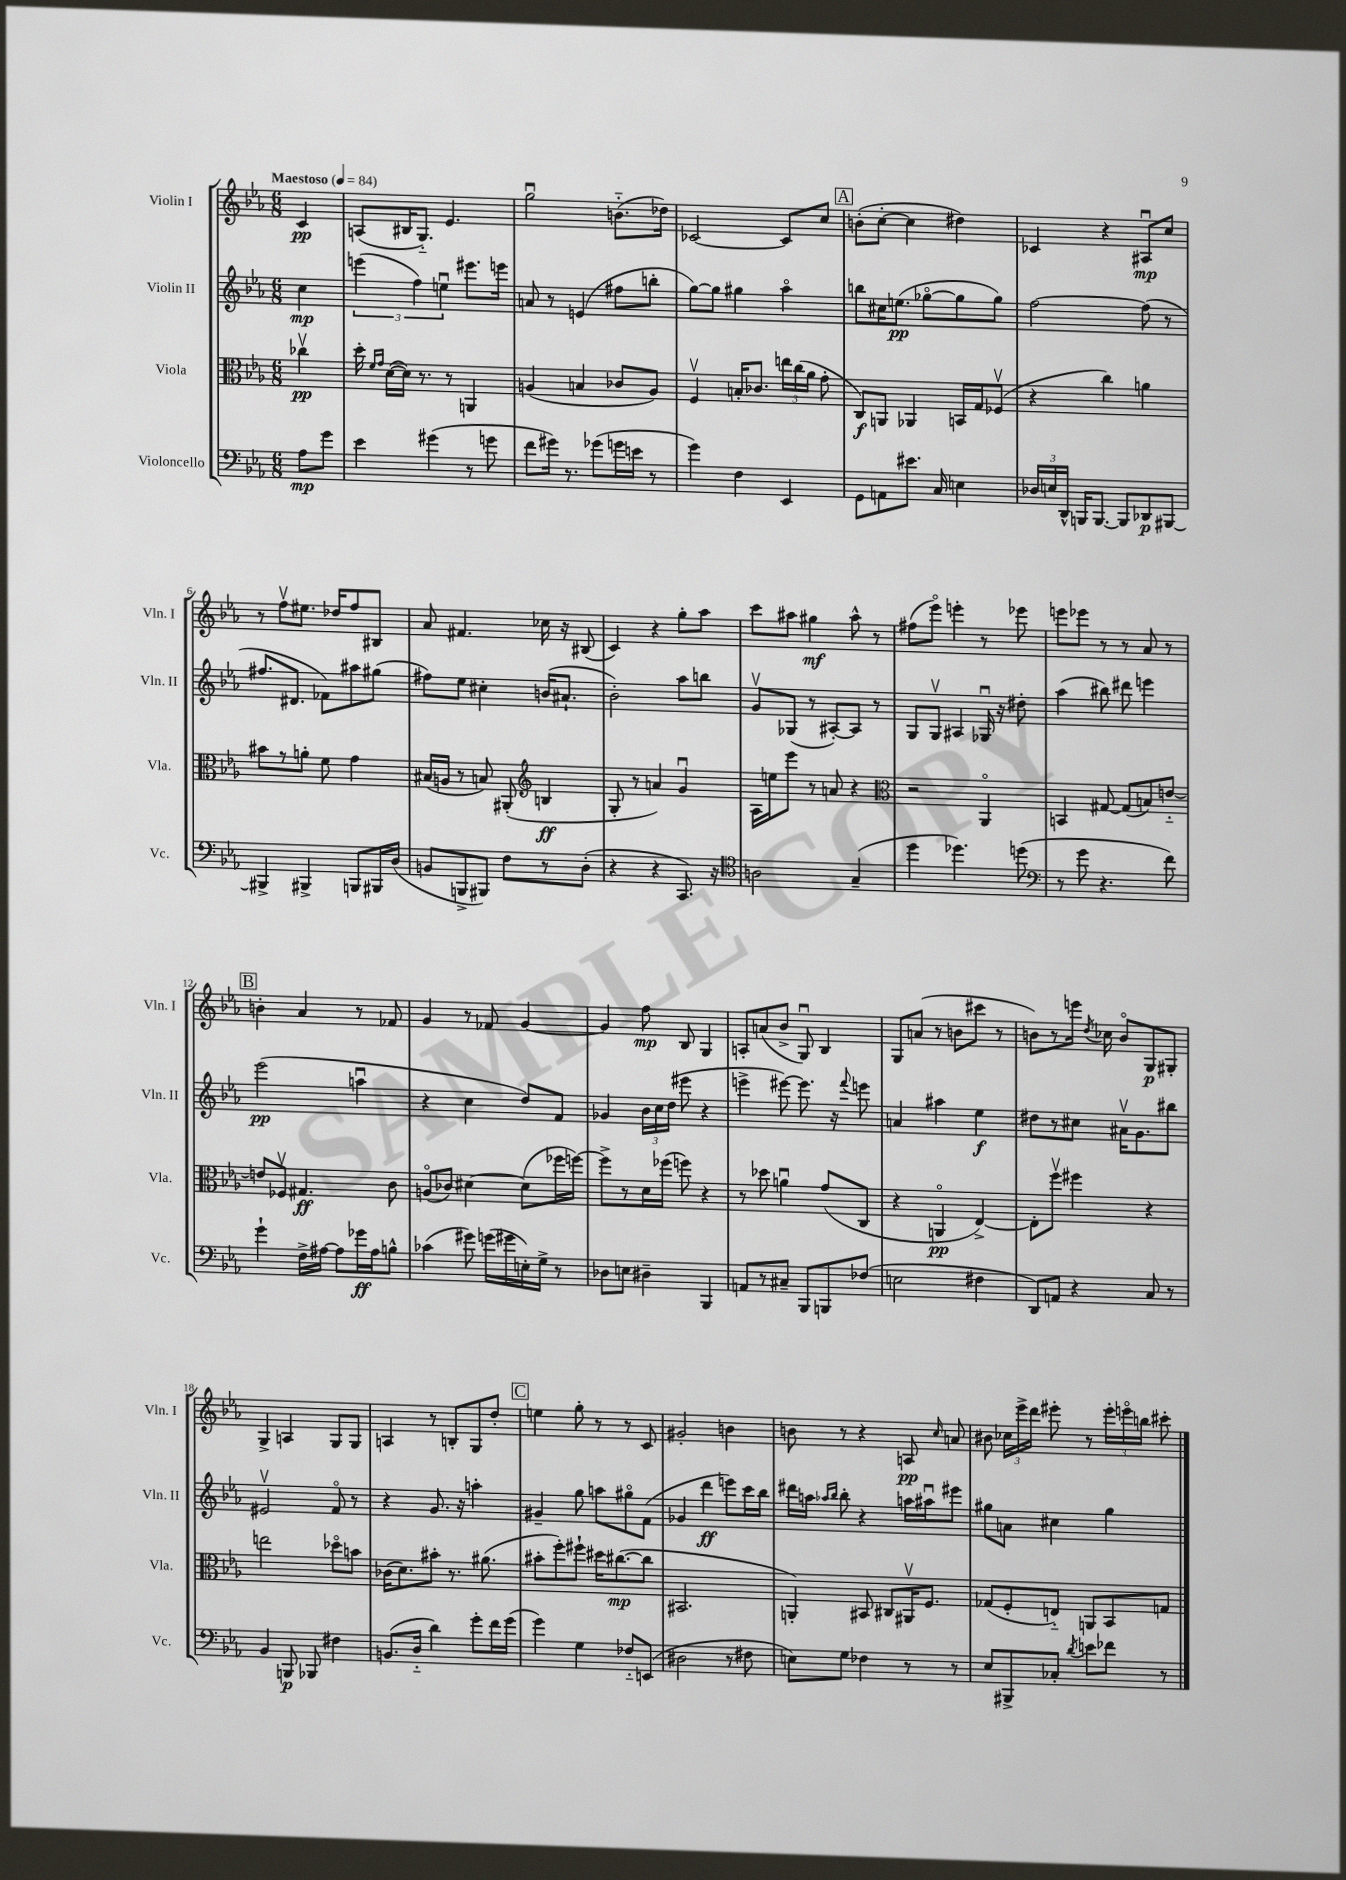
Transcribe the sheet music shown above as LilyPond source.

<<
\new StaffGroup <<
\new Staff = "s0" \with { instrumentName = "Violin I" shortInstrumentName = "Vln. I" } {
    \clef treble \key ees \major \numericTimeSignature \time 6/8 \partial 4 \tempo "Maestoso" 4 = 84
    \autoBeamOff c'4\pp |
    a8[( bis16 g8.]-_) ees'4. |
    g''2\downbow b'8.[-_( des''16]) |
    ces'2~ ces'8[ c''8] |
    \mark \markup { \box "A" } b'8[-.( c''8]~-. c''4 dis''4) |
    ces'4 r4 ais8[\downbow\mp c''8] |
    r8 f''8[\upbow eis''8.] des''16[ f''8 bis8] |
    aes'8 fis'4. ces''16 r16 bis8( |
    c'4) r4 g''8[-. aes''8] |
    c'''8[ ais''8] gis''4\mf ais''8-^ r8 |
    fis''8[( ees'''8]\flageolet) e'''4-. r8 ees'''8 |
    e'''8[ ees'''8] r8 r8 aes'8 r8 |
    \mark \markup { \box "B" } b'4-. aes'4 r8 fes'8 |
    g'4 r8 fes'8 g'4~ |
    g'4 f''8\mp bes8 g4 |
    a8[-. a'8( bes'8]-> g8\downbow) bes4 |
    g8[ a'8]( r8 b'8[ cis'''8] r8 |
    b'8[) r8 e'''16] \acciaccatura { d''8 } ces''16 b'8[\flageolet g8\p gis8]-. |
    g4-> a4 g8[ g8] |
    a4 r8 b8[-. g8 d''8]-. |
    \mark \markup { \box "C" } e''4 g''8-. r8 r8 c'8 |
    gis'2-. b'4 |
    b'8 r8 r4 a8\pp \grace { c''16 } a'8 |
    bis'8 \tuplet 3/2 { ces''16[ ees'''16-> d'''16] } eis'''8-. r8 \tuplet 3/2 { eis'''16[-. e'''16\flageolet b''16] } cis'''8-. \bar "|." |
}
\new Staff = "s1" \with { instrumentName = "Violin II" shortInstrumentName = "Vln. II" } {
    \clef treble \key ees \major \numericTimeSignature \time 6/8 \partial 4
    \autoBeamOff c''4\mp |
    \tuplet 3/2 { e'''4( f''4) e''4\downbow } eis'''8.[ e'''16] |
    a'8 r8 e'4( fis''8[ b''8]-. |
    g''8[~) g''8] gis''4 aes''4\flageolet |
    \mark \markup { \box "A" } b''8[ cis''16 e''8.]\pp( ges''8[~\flageolet ges''8 ges''8]) |
    f''2~ f''8( r8 |
    fis''8.[ dis'8.] fes'8[) ais''8 gis''8]( |
    fis''8[) ees''8] cis''4-. b'16[( ais'8.]-! |
    bes'2-.) aes''8[ b''8] |
    g'8[\upbow ges8]( r8 ais8[~-.) ais8] r8 |
    g8[ g8]\upbow ais4 ges16\downbow r16 dis''8-. |
    aes''4( bis''8) dis'''8 e'''4 |
    \mark \markup { \box "B" } ees'''2\pp( a''4\downbow |
    r4 c''4 d''8[) f'8] |
    ges'4 \tuplet 3/2 { bes'16[ c''16 d''16]( } eis'''8 r4 |
    e'''4-> eis'''8~) eis'''8. r16 \appoggiatura { f'''8 } e'''8 |
    a'4 ais''4 ees''4\f |
    dis''8[ r8 cis''8] ais'16[\upbow g'8. bis''8] |
    eis'2\upbow f'8\flageolet r8 |
    r4 g'8. r16 a''4-. |
    \mark \markup { \box "C" } gis'4-- g''8 a''8[ gis''8\flageolet f'8]( |
    ges'4 d'''4\ff e'''8[) c'''16 bes''16] |
    dis'''16[ a''16] \grace { aes''16[ bes''16] } bes''8-. r4 a''16[ ais''16\downbow eis'''8] |
    gis''8[ a'8] cis''4 gis''4 \bar "|." |
}
\new Staff = "s2" \with { instrumentName = "Viola" shortInstrumentName = "Vla." } {
    \clef alto \key ees \major \numericTimeSignature \time 6/8 \partial 4
    \autoBeamOff ces''4\upbow\pp |
    d''16-. \grace { f'16[ g'16] } d'16[~( d'16]) r8. r8 a,4 |
    a4( b4 ces'8[ a8]) |
    f4\upbow b16[-. ces'8.] \tuplet 3/2 { e''16[ c''16( aes'16] } g'8-. |
    \mark \markup { \box "A" } c8[\f) a,8] aes,4 b,16[ g16 fes8]\upbow( |
    r4 c''4) a'4 |
    bis'8[ r8 a'8]-. f'8 g'4 |
    bis16[( a16] r8 b8) ais,8-.( \clef treble b4\ff |
    g8-. r8 a'4) g'4\downbow |
    aes16[ e''16 ees'''8] r8 a'8 r4 |
    \clef alto r2 aes,4\flageolet |
    b,4 gis8~ gis8[( b8) e'8]~-_ |
    \mark \markup { \box "B" } e'8[ fes8]\upbow gis4.\ff c'8 |
    a8[\flageolet( ces'8]) dis'4~ dis'8[( fes''16 f''16]~) |
    f''8[-> r8 d'16 fes''16]( f''8) r4 |
    r8 des''8 a'4\downbow g'8[( c8] |
    r4 a,4\flageolet\pp ees4~->) |
    ees8[-. f''8]\upbow fis''4 r4 |
    e''2 des''8[\flageolet b'8] |
    ces'16[( d'8.) bis'8]-. r8. ais'8.( |
    \mark \markup { \box "C" } bis'8[-. f''8-.) fis''8]-! dis''16[ cis''8.~\mp( cis''8] |
    bis,2. |
    a,4-.) bis,8 cis8[ ais,16\upbow f8.] |
    ges8[( f8-. e8]-_) a,8[ bes,8 g8] \bar "|." |
}
\new Staff = "s3" \with { instrumentName = "Violoncello" shortInstrumentName = "Vc." } {
    \clef bass \key ees \major \numericTimeSignature \time 6/8 \partial 4
    \autoBeamOff aes8[\mp g'8] |
    ees'4 gis'4( r8 g'8 |
    f'8[ gis'16]) r8. ges'8[( g'16 e'16] r8 |
    g'4) f4 ees,4 |
    \mark \markup { \box "A" } g,8[ a,8 eis'8.] c16 e4 |
    \tuplet 3/2 { des16[ e16 d,16]-^ } b,,16[ b,,8.]~ b,,8[ des,8\p bis,,8]~ |
    bis,,4-> bis,,4-> b,,8[ bis,,16 d16]( |
    b,8[ b,,8-> bis,,8]) f8[ r8 d8]-.( |
    r4 r4 c,8.) r16 |
    \clef tenor a2 g4--( |
    d''4 des''4.) d''8( |
    \clef bass r8 g'8 r4. f'8) |
    \mark \markup { \box "B" } g'4-! f16[-> ais16]~ ais8[ ges'16\ff ais16 b8]-^ |
    ces'4( gis'8) g'16[( gis'16 e16-.) g16]-> r8 |
    des8[ e8] dis4-- bes,,4 |
    a,8[ r8 cis8]-- bes,,8[ b,,8 fes8]( |
    e2 fis4 |
    d,8[) a,8] r4 c8 r8 |
    bes,4 b,,8\p bes,,8 fis4 |
    b,8.[( d16]-_ d'4) g'8[-. f'16 g'16]( |
    \mark \markup { \box "C" } g'4) g4 fes8[-_ e,8]( |
    dis2 r8 fis8 |
    e8[) g8] fes4 r8 r8 |
    ees8[ bis,,8-> ces8]-. \acciaccatura { d'8 } e'8[ fes'8] r8 \bar "|." |
}
>>
>>
